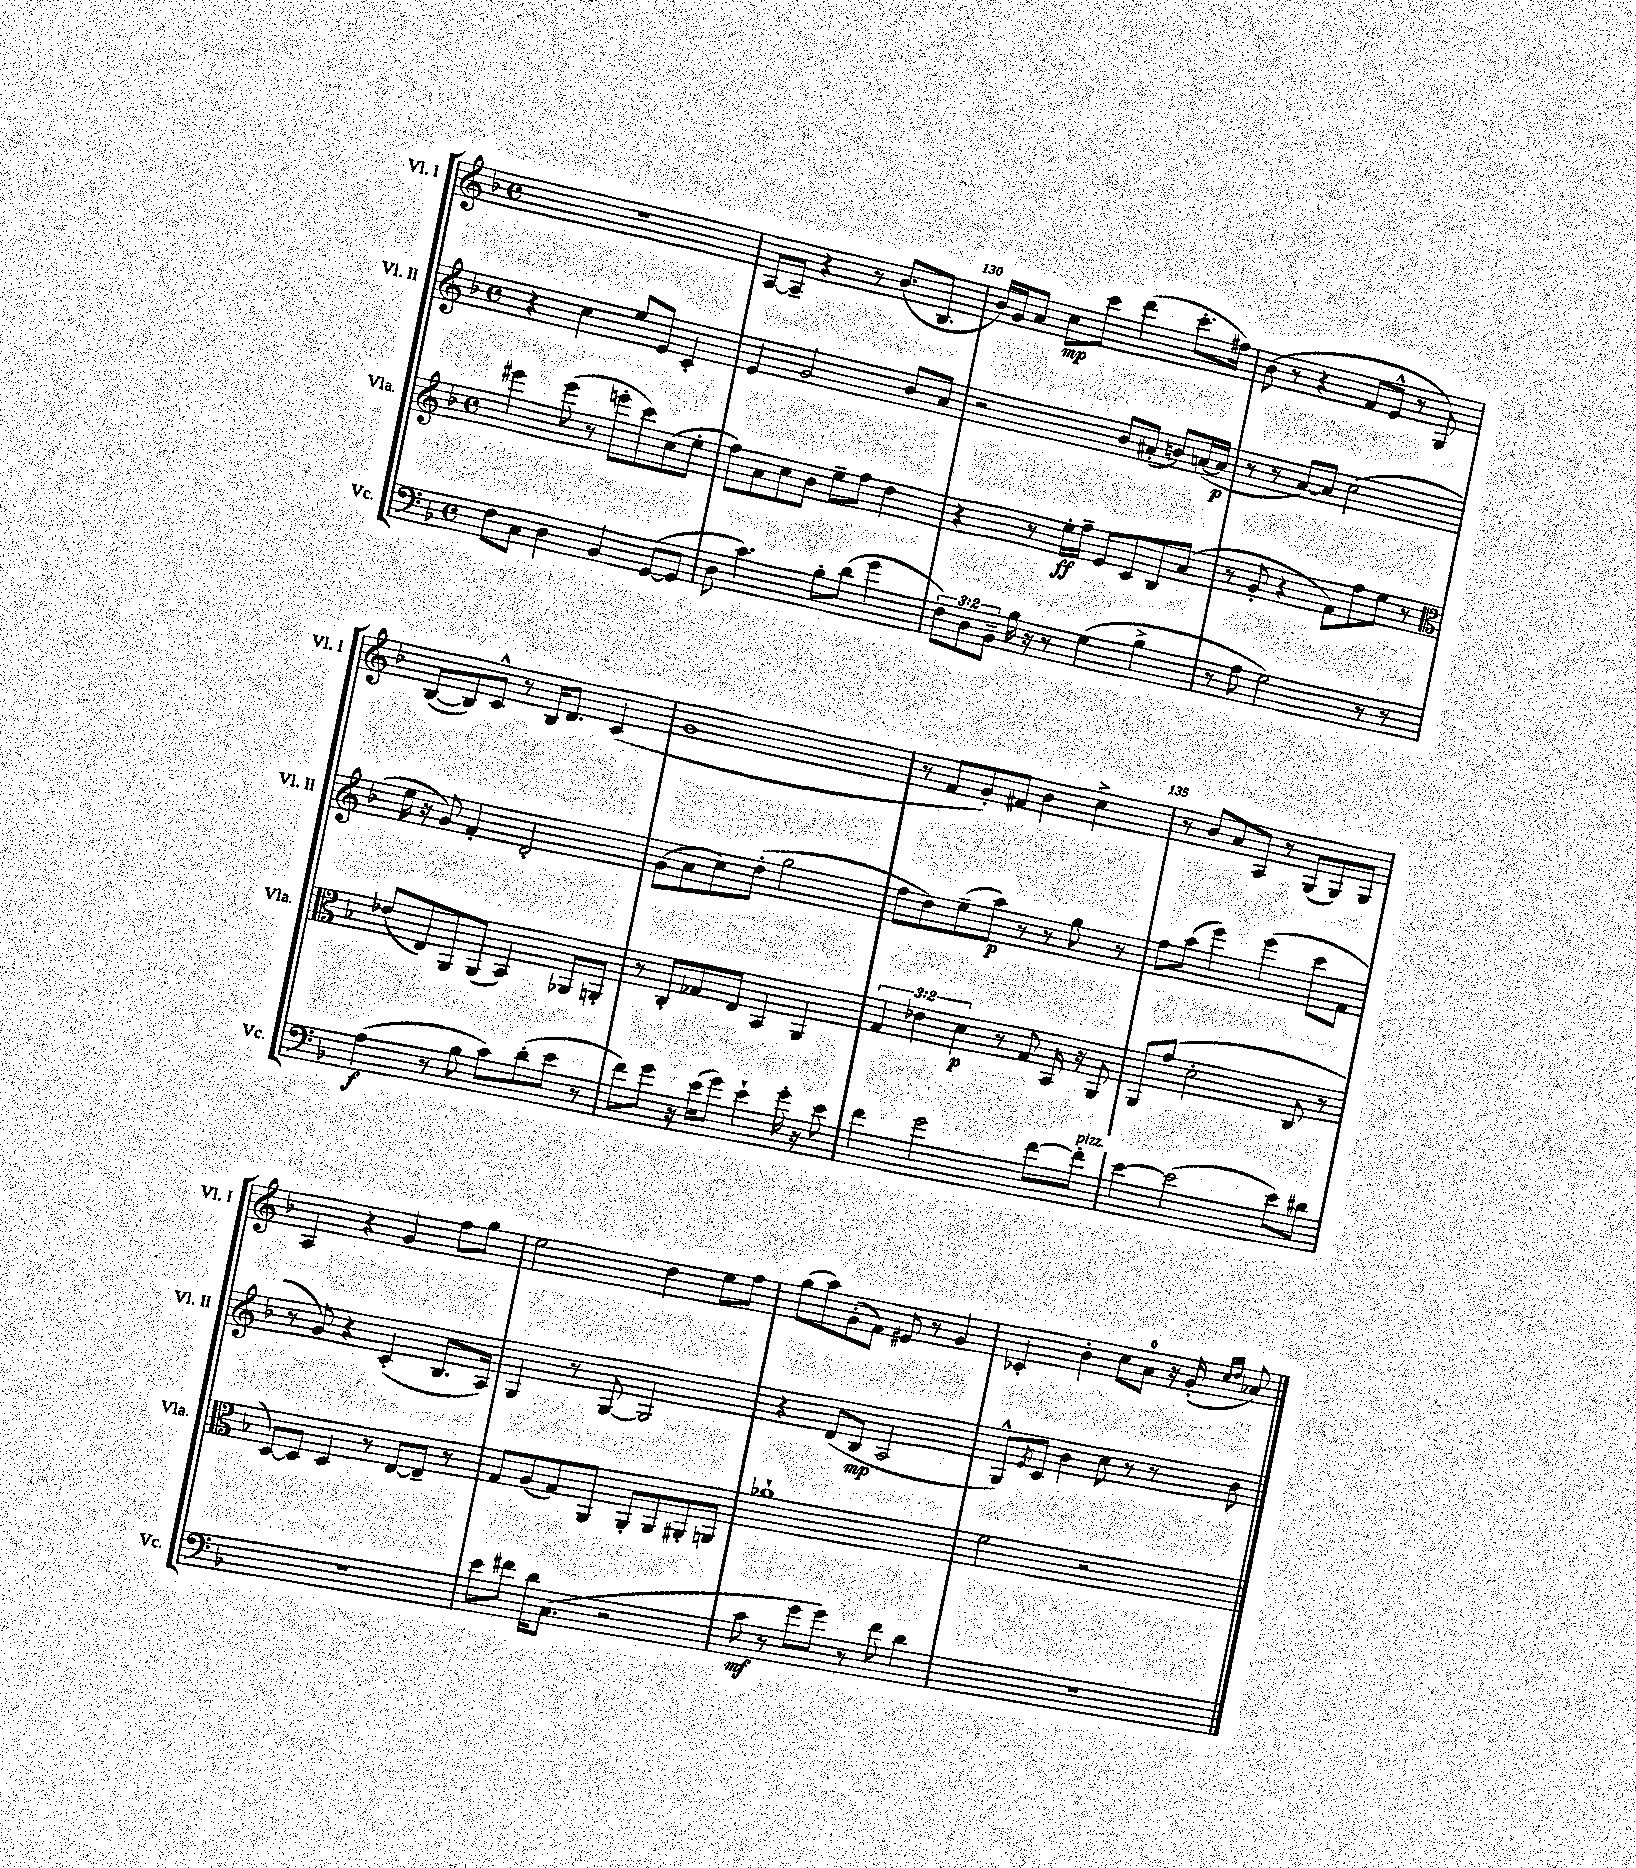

**kern	**kern	**kern	**kern
*staff4	*staff3	*staff2	*staff1
*clefF4	*clefG2	*clefG2	*clefG2
*k[b-]	*k[b-]	*k[b-]	*k[b-]
*M4/4	*M4/4	*M4/4	*M4/4
*met(c)	*met(c)	*met(c)	*met(c)
8F	4eee#	4r	1r
8C	.	.	.
4D	(8eee#	4cc	.
.	8r	.	.
4BB-	8eee'	8ee	.
.	8ccc)	8e	.
([8GG	(8cc	4c'	.
8GG]	8ee'	.	.
=	=	=	=
8D	8ff)	4e	[8A
4.c)	8a	.	8A~]
.	8cc	2g	4r
.	8b-	.	.
8B-'	8ee~	.	8r
(8d	8ff	.	(8.b-
4g	4dd	8b-	.
.	.	.	8.B-
.	.	8a	.
=	=	=	=
12F)	4r	2r	16b-)
.	.	.	16g
12D	.	.	.
.	.	.	8a
12BB-~	.	.	.
16B-	8r	.	8cc
16r	.	.	.
8r	16ee'	.	8ccc
.	16ff~	.	.
(4G	8e	8b-	(4ddd
.	8c	(8a#'	.
4B-^	8B-	8b)	8.ccc'
.	(8a	([16a	.
.	.	16a]	16ff#)
=	=	=	=
8r	8r	8r	(8b-
8A	8g'	8r	8r
2G)	4r	[8a)	4r
.	.	8a]	.
.	8f)	(2cc	8f
.	8ff	.	8e^^
8r	8ee	.	8r
8r	8r	.	8G)
=	=	=	=
*	*clefC3	*	*
(4A	(8e-	16ee	([8B-
.	.	16r	.
.	8E)	8g)	8B-])
8r	8AA	4f'	8c^^
8B-	(8AA	.	8r
8c)	4BB-)	2d'	16B-
.	.	.	8.d
(8d'	.	.	.
8e	8AA-	.	(4c
8r	8AA'	.	.
=	=	=	=
8f)	8r	(8g	1g
8g	8C'	8a	.
16r	8G-	8cc)	.
(16e	.	.	.
8g)	8E	(8dd'	.
4e`	4BB-	2gg	.
16g'	4AA	.	.
16r	.	.	.
8e	.	.	.
=	=	=	=
4f	6G	8ff	8r
.	.	8dd)	8f
.	6e-	.	.
2g	.	(8ee~	8g')
.	6d	.	.
.	.	8aa)	8f#
.	8r	8r	4b-
.	8G	8r	.
[8f	16BB-	8gg	4cc^
.	16r	.	.
8f']	8AA	8r	.
=	=	=	=
[4e	8AA	8ff	8r
.	(8g	(8aa	8b-
(2e]	2d'	4eee)	8a
.	.	.	8A
.	.	(4eee	8r
.	.	.	(8G
8e)	8C	8ccc	8G)
8d#	8r	8f	8G
=	=	=	=
1r	[8D)	8r	4A
.	8D]	8g)	.
.	4D	4r	4r
.	8r	(4c'	4g
.	[8E	.	.
.	8E~]	8.B-	8ff
.	8r	.	8gg
.	.	16A)	.
=	=	=	=
8e	8G	4G	2ee
8f#	(8A	.	.
16d	8G)	8r	.
(8.C	.	.	.
.	8AA	[8G	.
2r	8AA'	2G]	4dd
.	8AA	.	.
.	8AA#'	.	8ee
.	8AA	.	8ff
=	=	=	=
8c	1a-`	4r	(8gg
8r	.	.	8aa)
8g	.	(8d	(8g'
8g)	.	8B-	8f)
8r	.	2A	8e#
8f	.	.	8r
4d	.	.	4g
=	=	=	=
1r	2f	8G^^)	4c-'
.	.	8qe	.
.	.	8c	.
.	.	4b-	4b-'
.	2r	8cc	8cc
.	.	8r	8a
.	.	8r	16r
.	.	.	(16g'
.	.	.	16qqcc
.	.	.	16qqdd
.	.	8b-	8a-)
==	==	==	==
*-	*-	*-	*-
